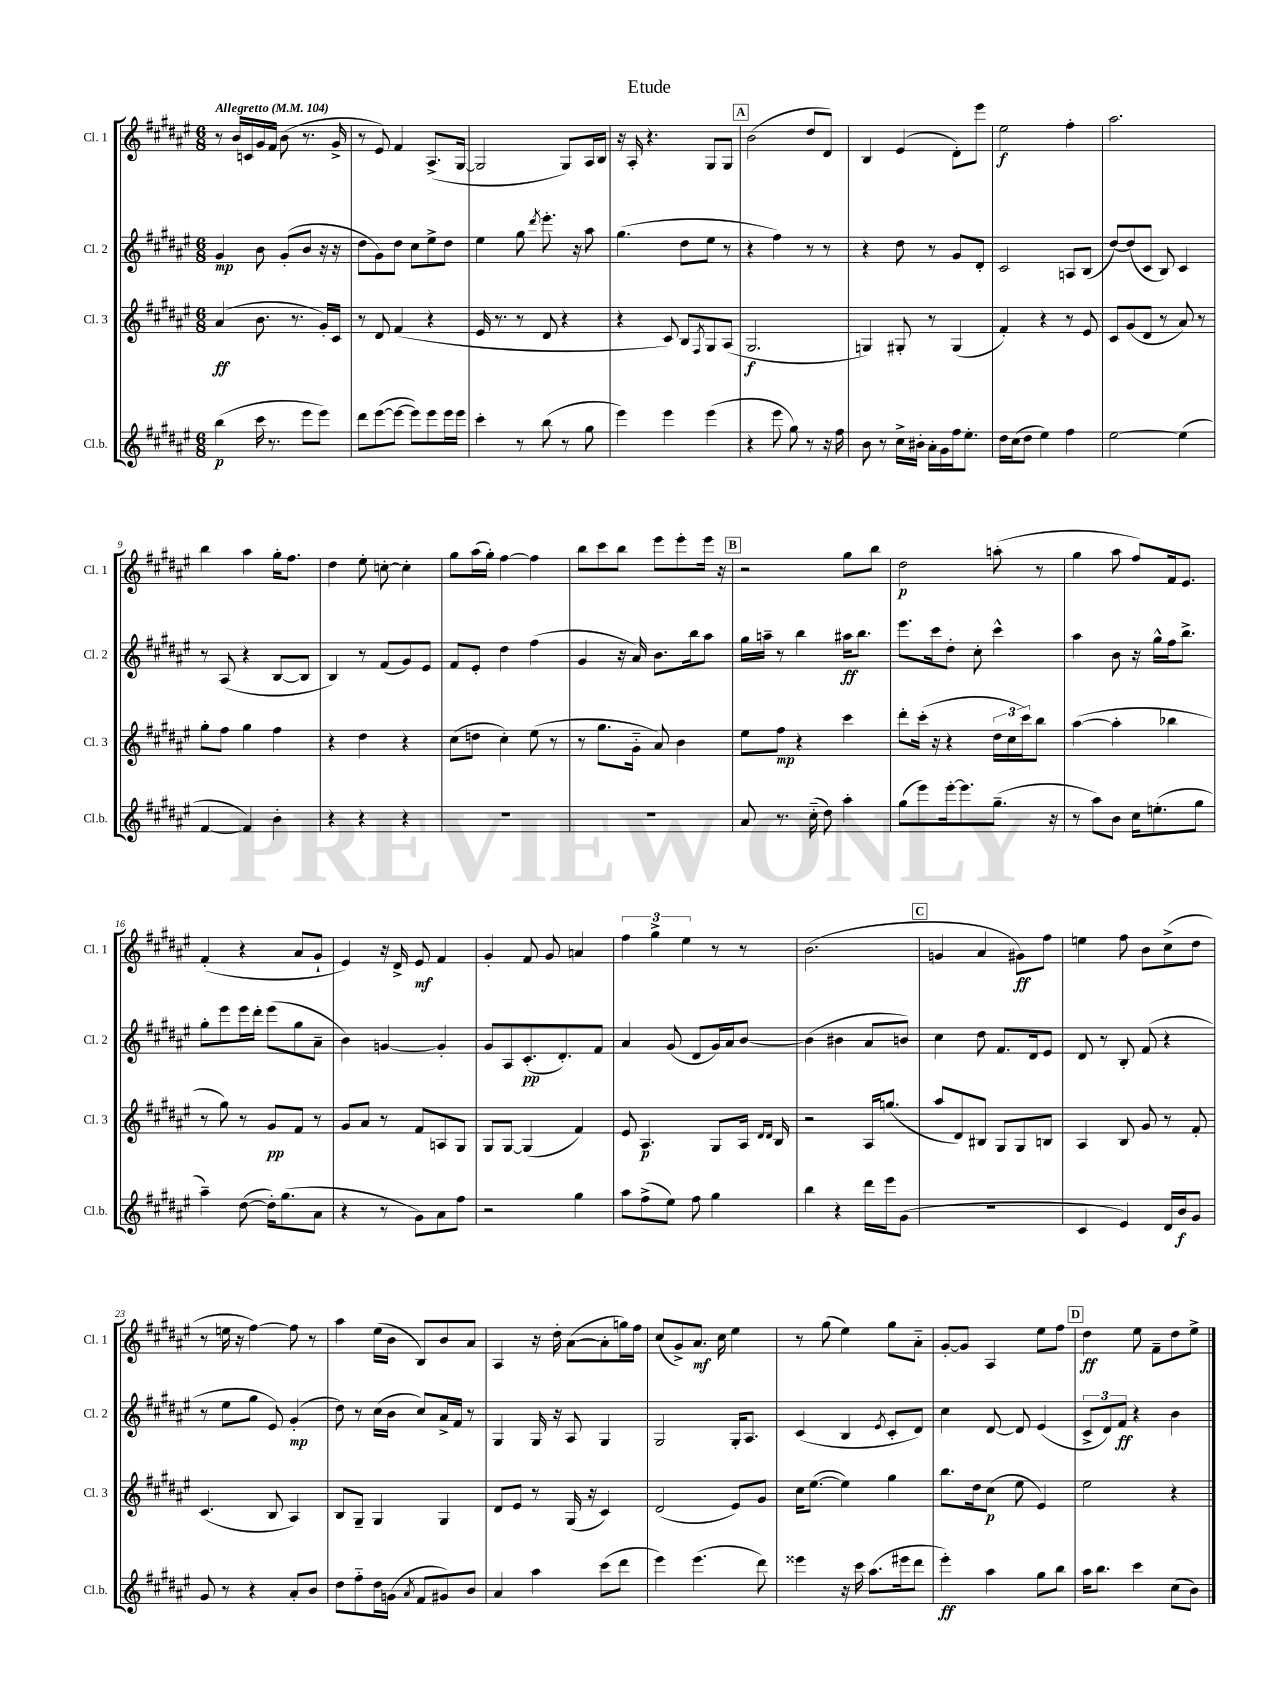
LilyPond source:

\header { title = "Etude" }
<<
\new StaffGroup <<
\new Staff = "s0" \with { instrumentName = "Cl. 1" shortInstrumentName = "Cl. 1" } {
    \clef treble \key fis \major \numericTimeSignature \time 6/8 \tempo "Allegretto" 4 = 104
    r8 b'16 c'16 gis'16 fis'16 b'8( r8. gis'16-> |
    r8 eis'8) fis'4 ais8.->( gis16~ |
    gis2 gis8) ais16 b16 |
    r16 ais16-. r4. gis8 gis8 |
    \mark \markup { \box "A" } b'2( dis''8 dis'8) |
    b4 eis'4( dis'8-.) eis'''8 |
    eis''2\f fis''4-. |
    ais''2. |
    b''4 ais''4 gis''16-. fis''8. |
    dis''4 eis''8-. c''8~-. c''4-. |
    gis''8 ais''16( gis''16-.) fis''4~ fis''4 |
    b''8 cis'''8 b''8 eis'''8 eis'''8-. eis'''16 r16 |
    \mark \markup { \box "B" } r2 gis''8 b''8 |
    dis''2\p a''8-.( r8 |
    gis''4 ais''8 fis''8) fis'16 eis'8. |
    fis'4-.( r4 ais'8 gis'8-! |
    eis'4) r16 dis'16-> eis'8\mf fis'4 |
    gis'4-. fis'8 gis'8 a'4 |
    \tuplet 3/2 { fis''4 gis''4-> eis''4 } r8 r8 |
    b'2.( |
    \mark \markup { \box "C" } g'4 ais'4 gis'8\ff) fis''8 |
    e''4 fis''8 b'8 cis''8->( dis''8 |
    r8 e''16 r16 fis''4~) fis''8 r8 |
    ais''4 eis''16( b'16 b8) b'8 ais'8 |
    ais4 r16 dis''16-. ais'8~( ais'8-. g''16) fis''16 |
    cis''8( gis'8->) ais'8.\mf cis''16 eis''4 |
    r8 gis''8( eis''4) gis''8 ais'8-_ |
    gis'8~-. gis'8 ais4 eis''8 fis''8 |
    \mark \markup { \box "D" } dis''4\ff eis''8 fis'8-- dis''8 eis''8-> \bar "|." |
}
\new Staff = "s1" \with { instrumentName = "Cl. 2" shortInstrumentName = "Cl. 2" } {
    \clef treble \key fis \major \numericTimeSignature \time 6/8
    gis'4\mp b'8 gis'8-.( b'8 r16 r16 |
    dis''8 gis'8) dis''8 cis''8 eis''8-> dis''8 |
    eis''4 gis''8 \acciaccatura { dis'''8 } eis'''8.-. r16 ais''8 |
    gis''4.( dis''8 eis''8 r8 |
    \mark \markup { \box "A" } r4 fis''4) r8 r8 |
    r4 dis''8 r8 gis'8 dis'8-. |
    cis'2 a8 b8( |
    dis''8~) dis''8( cis'8 b8) cis'4 |
    r8 ais8( r4 b8~ b8 |
    b4) r8 fis'8( gis'8) eis'8 |
    fis'8 eis'8-. dis''4 fis''4( |
    gis'4 r16 ais'16) b'8. b''16 ais''8 |
    \mark \markup { \box "B" } gis''16 a''16-- r8 b''4 ais''16\ff b''8. |
    eis'''8. cis'''16 dis''8-. cis''8-. cis'''4-^ |
    ais''4 b'8 r16 gis''16-^ fis''16 b''8.-> |
    gis''8-. eis'''8 eis'''16 dis'''16-. eis'''8( gis''8 ais'8-- |
    b'4) g'4~ g'4-. |
    gis'8 ais8 cis'8.-.\pp( dis'8.-.) fis'8 |
    ais'4 gis'8( dis'8 gis'16) ais'16 b'8~ |
    b'4( bis'4 ais'8 b'8) |
    \mark \markup { \box "C" } cis''4 dis''8 fis'8. dis'16 eis'8 |
    dis'8 r8 b8-. fis'8( r4 |
    r8 eis''8 gis''8 eis'8) gis'4-.\mp( |
    dis''8) r8 cis''16( b'16 cis''8) ais'16-> fis'16 r8 |
    gis4 gis16 r16 ais8 gis4 |
    gis2 gis16-. ais8. |
    cis'4( b4 \acciaccatura { eis'8 } cis'8-. dis'8) |
    cis''4 dis'8~ dis'8 eis'4( |
    \mark \markup { \box "D" } \tuplet 3/2 { cis'8-> dis'8) fis'8\ff } r4 b'4 \bar "|." |
}
\new Staff = "s2" \with { instrumentName = "Cl. 3" shortInstrumentName = "Cl. 3" } {
    \clef treble \key fis \major \numericTimeSignature \time 6/8
    ais'4\ff( b'8. r8. gis'16-.) cis'16 |
    r8 dis'8 fis'4( r4 |
    eis'16 r8. r8 dis'8 r4 |
    r4 cis'8) b8 \acciaccatura { fis8 } gis8 ais8( |
    \mark \markup { \box "A" } gis2.\f |
    g4) gis8-. r8 gis4( |
    fis'4-.) r4 r8 eis'8 |
    cis'8 gis'8( dis'8 r8 ais'8) r8 |
    gis''8-. fis''8 gis''4 fis''4 |
    r4 dis''4 r4 |
    cis''8( d''8 cis''4-.) eis''8( r8 |
    r8 gis''8. gis'16-_ ais'8) b'4 |
    \mark \markup { \box "B" } eis''8 fis''8\mp r4 cis'''4 |
    dis'''8-. cis'''16-.( r16 r4 \tuplet 3/2 { dis''16 cis''16 cis'''16) } b''8 |
    ais''4~( ais''4-. bes''4 |
    r8 gis''8) r8 gis'8\pp fis'8 r8 |
    gis'8 ais'8 r8 fis'8 a8 gis8 |
    gis8 gis8~ gis4( fis'4) |
    eis'8 ais4.\p gis8 ais16 \grace { dis'16 dis'16 } b16 |
    r2 ais16 g''8.( |
    \mark \markup { \box "C" } ais''8 dis'8) bis8 gis8 gis8 b8 |
    ais4 b8 gis'8 r8 fis'8-. |
    cis'4.( b8 ais4) |
    b8 gis8-- gis4 gis4 |
    dis'8 eis'8 r8 gis16( r16 cis'4) |
    dis'2( eis'8) gis'8 |
    cis''16 eis''8.~( eis''4) gis''4 |
    b''8. dis''16 cis''8\p( eis''8 eis'4) |
    \mark \markup { \box "D" } eis''2 r4 \bar "|." |
}
\new Staff = "s3" \with { instrumentName = "Cl.b." shortInstrumentName = "Cl.b." } {
    \clef treble \key fis \major \numericTimeSignature \time 6/8
    b''4\p( cis'''16 r8. eis'''8 eis'''8) |
    dis'''8 eis'''8~( eis'''8~ eis'''8) eis'''8 eis'''16 eis'''16 |
    cis'''4-. r8 b''8( r8 gis''8 |
    eis'''4) eis'''4 eis'''4( |
    \mark \markup { \box "A" } r4 eis'''8 gis''8) r8 r16 fis''16 |
    b'8 r8 cis''16-> bis'16-. ais'16-. gis'16 fis''16 eis''8.-. |
    dis''16 cis''16( dis''8 eis''4) fis''4 |
    eis''2~ eis''4( |
    fis'4~ fis'4) b'4-. |
    r4 r4 r4 |
    R2. |
    R2. |
    \mark \markup { \box "B" } ais'8 r8. cis''16-_( dis''8) ais''4-. |
    gis''8( eis'''8) eis'''16~-. eis'''8. gis''8.--( r16 |
    r8 ais''8) b'8 cis''16 e''8.-.( gis''8 |
    ais''4--) dis''8~( dis''16-.) gis''8.( ais'8 |
    r4 r8 gis'8) ais'8 fis''8 |
    r2 gis''4 |
    ais''8 fis''8->( eis''8) fis''8 gis''4 |
    b''4 r4 dis'''16 eis'''16 gis'8( |
    \mark \markup { \box "C" } R2. |
    cis'4 eis'4) dis'16 b'16\f gis'8 |
    gis'8 r8 r4 ais'8-. b'8 |
    dis''8 fis''8-_ dis''16 g'16( \acciaccatura { ais'8 } fis'8 gis'8) b'8 |
    ais'4 ais''4 cis'''8( dis'''8 |
    eis'''4) eis'''4.( dis'''8) |
    eisis'''4 r16 cis'''16 ais''8.( eis'''16 dis'''8 |
    eis'''4-.\ff) ais''4 gis''8 b''8 |
    \mark \markup { \box "D" } ais''16 b''8. cis'''4 cis''8( b'8) \bar "|." |
}
>>
>>
